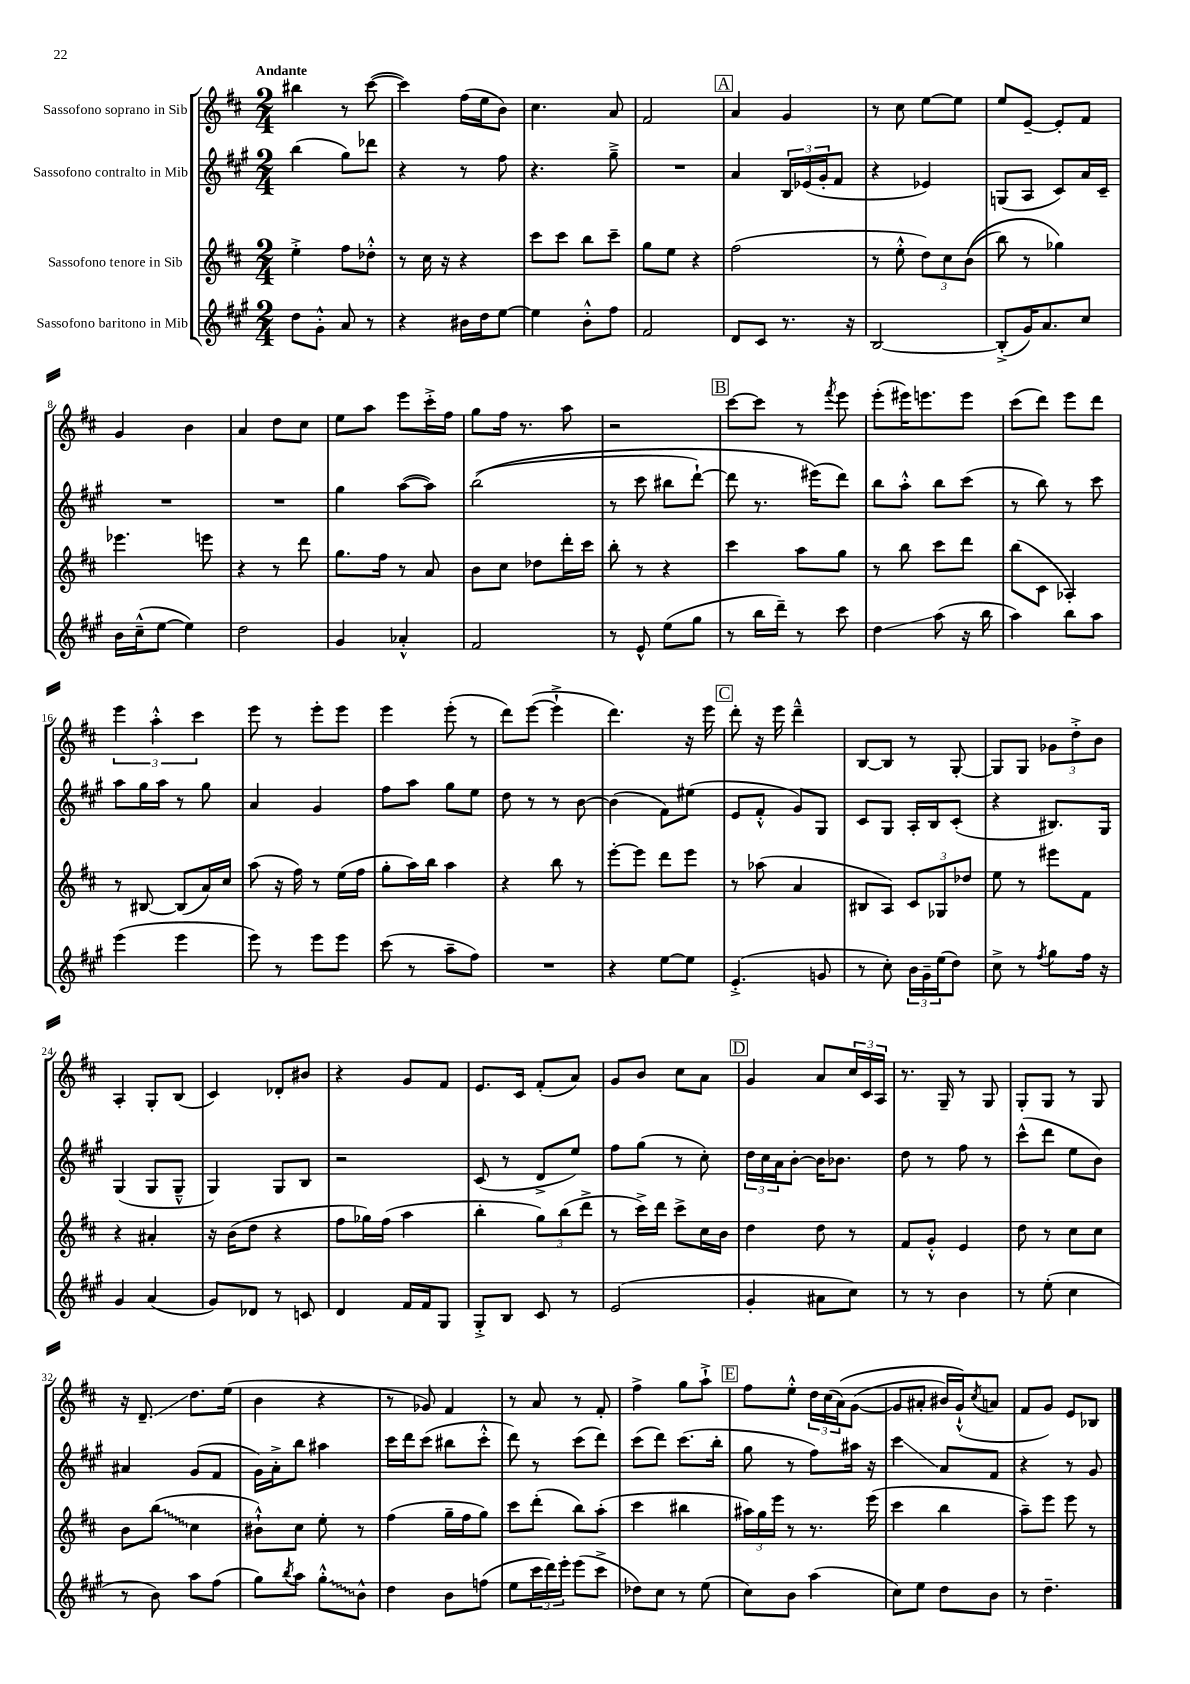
<<
\new StaffGroup <<
\new Staff = "s0" \with { instrumentName = "Sassofono soprano in Sib" } {
    \clef treble \key d \major \numericTimeSignature \time 2/4 \tempo "Andante"
    bis''4 r8 cis'''8~( |
    cis'''4) fis''16( e''16 b'8) |
    cis''4. a'8 |
    fis'2 |
    \mark \markup { \box "A" } a'4 g'4 |
    r8 cis''8 e''8~ e''8 |
    e''8 e'8~-- e'8-. fis'8 |
    g'4 b'4 |
    a'4 d''8 cis''8 |
    e''8 a''8 e'''8 cis'''16-.-> fis''16 |
    g''8 fis''16 r8. a''8 |
    r2 |
    \mark \markup { \box "B" } cis'''8~ cis'''8 r8 \acciaccatura { fis'''8 } e'''8 |
    e'''8-.( eis'''16) e'''8. e'''8 |
    cis'''8( d'''8) e'''8 d'''8 |
    \tuplet 3/2 { e'''4 a''4-.-^ cis'''4 } |
    e'''8 r8 e'''8-. e'''8 |
    e'''4 e'''8-.( r8 |
    d'''8) e'''8~( e'''4-!-> |
    d'''4.) r16 e'''16 |
    \mark \markup { \box "C" } d'''8-. r16 e'''16 d'''4---^ |
    b8~ b8 r8 g8~-. |
    g8 g8 \tuplet 3/2 { ges'8 d''8-.-> b'8 } |
    a4-. g8-. b8( |
    cis'4) des'8-. bis'8 |
    r4 g'8 fis'8 |
    e'8. cis'16 fis'8-.( a'8) |
    g'8 b'8 cis''8 a'8 |
    \mark \markup { \box "D" } g'4 a'8 \tuplet 3/2 { cis''16 cis'16 a16 } |
    r8. g16-- r8 g8 |
    g8-. g8 r8 g8 |
    r16 d'8.--\glissando d''8. e''16( |
    b'4 r4 |
    r8 ges'8) fis'4 |
    r8 a'8 r8 fis'8-. |
    fis''4-> g''8 a''8-!-> |
    \mark \markup { \box "E" } fis''8 e''8-.-^ \tuplet 3/2 { d''16 cis''16( a'16)\( } g'8~( |
    g'8 ais'8-. bis'16) g'16-!-^(\) \acciaccatura { cis''8 } a'8 |
    fis'8 g'8) e'8 bes8 \bar "|." |
}
\new Staff = "s1" \with { instrumentName = "Sassofono contralto in Mib" } {
    \clef treble \key a \major \numericTimeSignature \time 2/4
    b''4( gis''8) des'''8 |
    r4 r8 fis''8 |
    r4. gis''8---> |
    R2 |
    \mark \markup { \box "A" } a'4 \tuplet 3/2 { b16 ees'16( gis'16-. } fis'8 |
    r4 ees'4) |
    g8( a8 cis'8) a'16 cis'16-- |
    R2 |
    R2 |
    gis''4 a''8~( a''8) |
    b''2(\( |
    r8 cis'''8 bis''8 d'''8~-!) |
    \mark \markup { \box "B" } d'''8 r8. eis'''16(\) d'''8) |
    b''8 a''8-.-^ b''8 cis'''8( |
    r8 b''8) r8 cis'''8 |
    a''8 gis''16 a''16 r8 gis''8 |
    a'4 gis'4 |
    fis''8 a''8 gis''8 e''8 |
    d''8 r8 r8 b'8~ |
    b'4( fis'8) eis''8( |
    \mark \markup { \box "C" } e'8 fis'8-.-^ gis'8) gis8 |
    cis'8 gis8 a16-. b16 cis'8-.( |
    r4 bis8.) gis16 |
    gis4( gis8 gis8---^ |
    gis4) gis8 b8 |
    r2 |
    cis'8( r8 d'8-> e''8) |
    fis''8 gis''8( r8 cis''8-.) |
    \mark \markup { \box "D" } \tuplet 3/2 { d''16 cis''16 a'16 } b'8~-. b'16 bes'8. |
    d''8 r8 fis''8 r8 |
    cis'''8-^( d'''8 e''8 b'8) |
    ais'4 gis'8( fis'8 |
    gis'16) a'16-.-> b''8 ais''4 |
    cis'''16 d'''16 cis'''8( bis''8 cis'''8-.-^ |
    d'''8) r8 cis'''8( d'''8) |
    cis'''8( d'''8) cis'''8.( b''16-. |
    \mark \markup { \box "E" } gis''8 r8 fis''8) ais''16 r16 |
    cis'''4\glissando a'8 fis'8 |
    r4 r8 gis'8 \bar "|." |
}
\new Staff = "s2" \with { instrumentName = "Sassofono tenore in Sib" } {
    \clef treble \key d \major \numericTimeSignature \time 2/4
    e''4-.-> fis''8 des''8-.-^ |
    r8 cis''16 r16 r4 |
    cis'''8 cis'''8 b''8 cis'''8-- |
    g''8 e''8 r4 |
    \mark \markup { \box "A" } fis''2( |
    r8 e''8-.-^ \tuplet 3/2 { d''8) cis''8 b'8(\( } |
    b''8) r8 ges''4\) |
    ees'''4. e'''8 |
    r4 r8 d'''8 |
    g''8. fis''16 r8 a'8 |
    b'8 cis''8 des''8 d'''16-. cis'''16 |
    b''8-. r8 r4 |
    \mark \markup { \box "B" } cis'''4 a''8 g''8 |
    r8 b''8 cis'''8 d'''8 |
    b''8( cis'8 aes4-.) |
    r8 bis8~ bis8( a'16) cis''16 |
    a''8( r16 fis''16) r8 e''16( fis''16 |
    g''8-. a''16) b''16 a''4 |
    r4 b''8 r8 |
    e'''8~-. e'''8 d'''8 e'''8 |
    \mark \markup { \box "C" } r8 aes''8( a'4 |
    bis8 a8) \tuplet 3/2 { cis'8 ges8 des''8 } |
    e''8 r8 eis'''8 fis'8 |
    r4 ais'4-. |
    r16 b'16( d''8 r4 |
    fis''8 ges''16) fis''16( a''4 |
    b''4-. \tuplet 3/2 { g''8) b''8( d'''8-> } |
    r8 cis'''16->) d'''16 cis'''8-> cis''16 b'16 |
    \mark \markup { \box "D" } d''4 d''8 r8 |
    fis'8 g'8-.-^ e'4 |
    d''8 r8 cis''8 cis''8 |
    b'8 \once \override Glissando.style = #'zigzag b''8\glissando( cis''4 |
    bis'8-!-^) cis''8 e''8-. r8 |
    fis''4( g''16-- fis''16 g''8) |
    cis'''8 d'''8-.( b''8) a''8-.( |
    cis'''4 bis''4 |
    \mark \markup { \box "E" } \tuplet 3/2 { ais''16) g''16 e'''16 } r8 r8. e'''16( |
    cis'''4 b''4 |
    a''8--) e'''8 e'''8 r8 \bar "|." |
}
\new Staff = "s3" \with { instrumentName = "Sassofono baritono in Mib" } {
    \clef treble \key a \major \numericTimeSignature \time 2/4
    d''8 gis'8-.-^ a'8 r8 |
    r4 bis'16 d''16 e''8~ |
    e''4 b'8-.-^ fis''8 |
    fis'2 |
    \mark \markup { \box "A" } d'8 cis'8 r8. r16 |
    b2~ |
    b8-.->( gis'16) a'8. cis''8 |
    b'16 cis''16---^( e''8~ e''4) |
    d''2 |
    gis'4 aes'4-.-^ |
    fis'2 |
    r8 e'8-^ e''8( gis''8 |
    \mark \markup { \box "B" } r8 b''16 d'''16--) r8 cis'''8 |
    d''4\glissando a''8( r16 b''16 |
    a''4) b''8 a''8 |
    e'''4( e'''4 |
    e'''8) r8 e'''8 e'''8 |
    cis'''8( r8 a''8-- fis''8) |
    R2 |
    r4 e''8~ e''8 |
    \mark \markup { \box "C" } e'4.-.->( g'8 |
    r8 cis''8-.) \tuplet 3/2 { b'16 gis'16-- e''16( } d''8) |
    cis''8-> r8 \acciaccatura { fis''8 } gis''8 fis''16 r16 |
    gis'4 a'4( |
    gis'8) des'8 r8 c'8 |
    d'4 fis'16 fis'16 gis8 |
    gis8-.-> b8 cis'8 r8 |
    e'2( |
    \mark \markup { \box "D" } gis'4-. ais'8 cis''8) |
    r8 r8 b'4 |
    r8 e''8-.( cis''4 |
    r8 b'8) a''8 fis''8( |
    gis''8) \acciaccatura { b''8 } a''8 \once \override Glissando.style = #'zigzag gis''8-.-^\glissando b'8-^ |
    d''4 b'8 f''8( |
    e''8 \tuplet 3/2 { cis'''16 d'''16) e'''16-. } e'''8( cis'''8-> |
    des''8) cis''8 r8 e''8( |
    \mark \markup { \box "E" } cis''8) b'8 a''4( |
    cis''8) e''8 d''8 b'8 |
    r8 d''4.-- \bar "|." |
}
>>
>>
